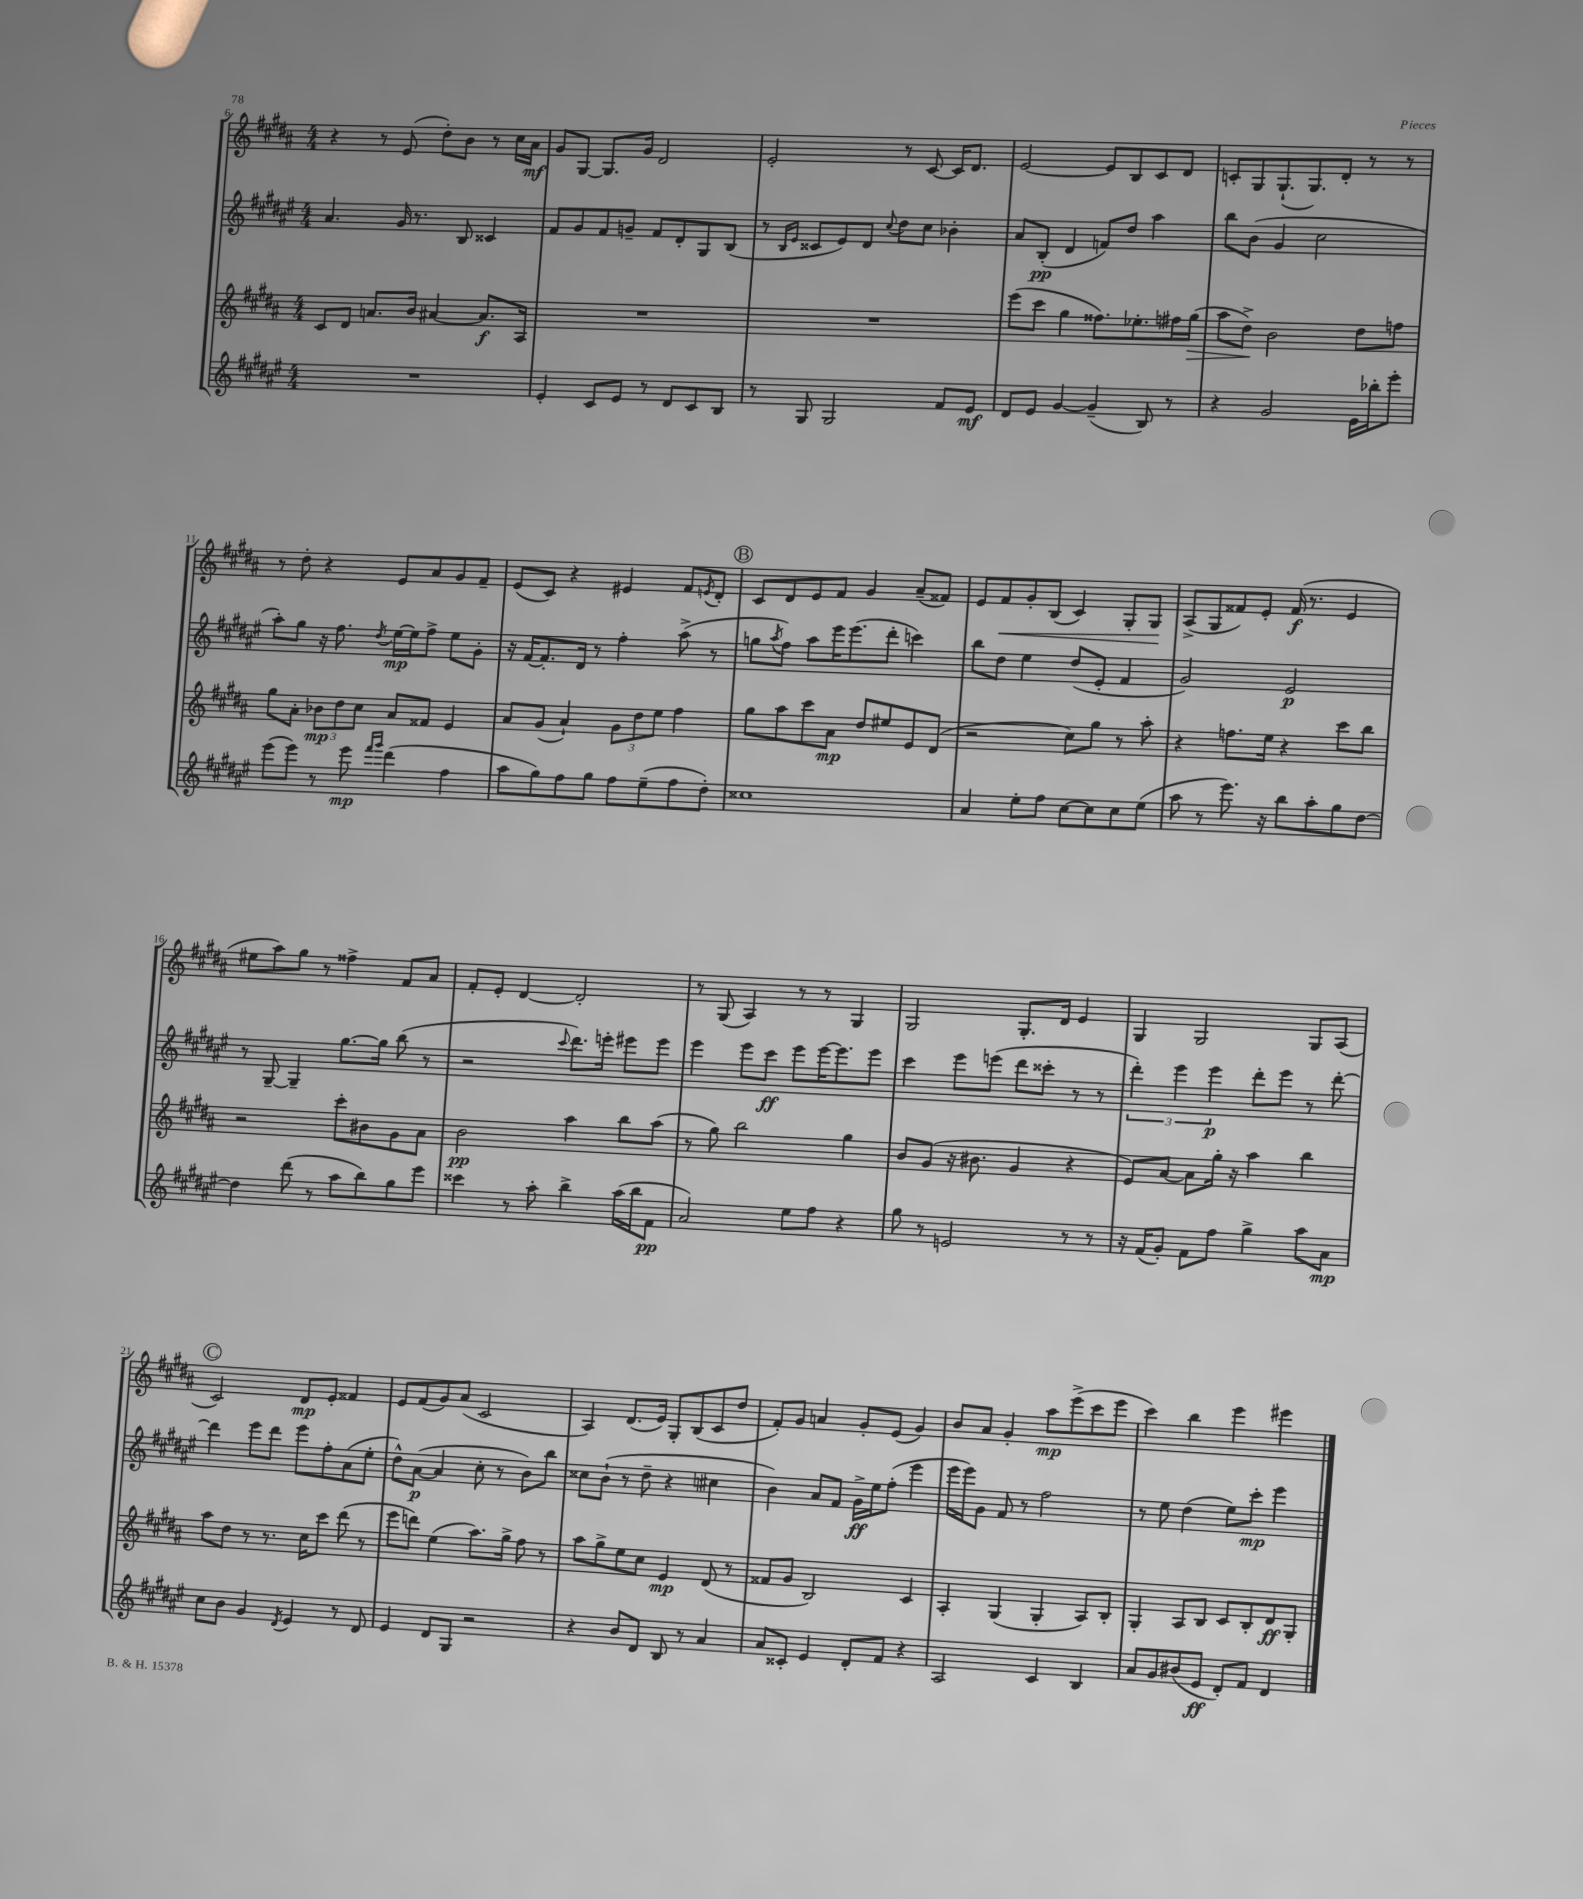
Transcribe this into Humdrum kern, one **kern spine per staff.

**kern	**dynam	**kern	**dynam	**kern	**dynam	**kern	**dynam
*part4	*part4	*part3	*part3	*part2	*part2	*part1	*part1
*staff4	*staff4	*staff3	*staff3	*staff2	*staff2	*staff1	*staff1
*clefG2	*	*clefG2	*	*clefG2	*	*clefG2	*
*k[f#c#g#d#a#e#]	*	*k[f#c#g#d#a#]	*	*k[f#c#g#d#a#e#]	*	*k[f#c#g#d#a#]	*
*M4/4	*	*M4/4	*	*M4/4	*	*M4/4	*
=6	=6	=6	=6	=6	=6	=6	=6
1r	.	8c#/L	.	4.a#/	.	4r	.
.	.	8d#/J	.	.	.	.	.
.	.	8.an/L	.	.	.	8r	.
.	.	.	.	16g#/	.	(8e/	.
.	.	16b/Jk	.	8.r	.	.	.
.	.	[4a#X/	.	.	.	8dd#'\L)	.
.	.	.	.	8B/	.	8b\J	.
.	.	8.a#/L]	f	4c##X/	.	8r	.
.	.	.	.	.	.	16cc#\LL	.
.	.	16A#/Jk	.	.	.	16a#\JJ	mf
=7	=7	=7	=7	=7	=7	=7	=7
4e#'/	.	1r	.	8f#/L	.	8g#/L	.
.	.	.	.	8g#/	.	[8G#/J	.
8c#/L	.	.	.	8f#/	.	8.G#/L]	.
8e#/J	.	.	.	8gn~/J	.	.	.
.	.	.	.	.	.	16g#/Jk	.
8r	.	.	.	8f#/L	.	2d#/	.
8d#/L	.	.	.	8d#'/	.	.	.
8c#/	.	.	.	8G#/	.	.	.
8B/J	.	.	.	(8B/J	.	.	.
=8	=8	=8	=8	=8	=8	=8	=8
8r	.	1r	.	8r	.	2e'/	.
.	.	.	.	16qqB/LL	.	.	.
.	.	.	.	16qqe#/JJ	.	.	.
8G#/	.	.	.	8c##X/L	.	.	.
2G#/	.	.	.	8e#/)	.	.	.
.	.	.	.	8d#/J	.	.	.
.	.	.	.	8qqcc#/	.	.	.
.	.	.	.	8dd#\L	.	8r	.
.	.	.	.	8cc#\J	.	[8c#/	.
8f#/L	.	.	.	4b-X'\	.	16c#/KL]	.
.	.	.	.	.	.	8.d#/J	.
8e#/J	mf	.	.	.	.	.	.
=9	=9	=9	=9	=9	=9	=9	=9
8d#/L	.	(8eee\L	.	8a#/L	.	[2e/	.
8e#/J	.	8ccc#\J	.	(8B'/J	pp	.	.
[4g#/	.	4gg#\	.	4d#/	.	.	.
(4g#~/]	.	8.ff##X\L)	.	8fn/L)	.	8e/L]	.
.	.	.	.	8dd#/J	.	8B/	.
.	.	8.ee-X'\	.	.	.	.	.
8B/)	.	.	.	4aa#\	.	8c#/	.
8r	.	16ff#X\L	.	.	.	8d#/J	.
!	!	!	!LO:HP:b	!	!	!	!
.	.	(16gg#\JJ	>	.	.	.	.
=10	=10	=10	=10	=10	=10	=10	=10
4r	.	8aa#\L	.	8bb\L	.	8cn'/L	.
.	.	8dd#^\J)	.	(8b\J	.	8G#/	.
2g#/	.	2b\	]	4g#/	.	(8.G#`/	.
.	.	.	.	.	.	8.G#/)	.
.	.	.	.	2cc#\	.	.	.
.	.	.	.	.	.	8d#'/J	.
16e#\LL	.	8dd#\L	.	.	.	8r	.
16bb-X'\J	.	.	.	.	.	.	.
8eee#'\J	.	8ffn\J	.	.	.	8r	.
!!LO:LB:g=z
=11	=11	=11	=11	=11	=11	=11	=11
(8eee#\L	.	8gg#\L	.	8aa#'\L)	.	8r	.
8eee#\J)	.	8a#'\J	.	8gg#\J	.	8dd#'\	.
8r	.	12b-X\L	mp	16r	.	4r	.
.	.	.	.	8.ff#\	.	.	.
.	.	12dd#\	.	.	.	.	.
8eee#\	mp	.	.	.	.	.	.
.	.	12cc#\J	.	.	.	.	.
16qqfff#/LL	.	.	.	.	.	.	.
16qqggg#/JJ	.	.	.	8qdd#/	.	.	.
(4ddd#\	.	8a#/L	.	[16ee#\LL	mp	8e/L	.
.	.	.	.	16ee#\J]	.	.	.
.	.	8f##X/J	.	8ff#^\J	.	8a#/	.
4ff#\	.	4e/	.	8ee#\L	.	8g#/	.
.	.	.	.	8g#'\J	.	8f#~/J	.
=12	=12	=12	=12	=12	=12	=12	=12
8aa#\L	.	8a#/L	.	16r	.	(8e/L	.
.	.	.	.	[16f#/KL	.	.	.
8gg#\)	.	(8g#/J	.	8.f#'/]	.	8c#/J)	.
8ff#\	.	4a#`/)	.	.	.	4r	.
.	.	.	.	16d#/Jk	.	.	.
8gg#\J	.	.	.	8r	.	.	.
8ff#\L	.	12g#\L	.	4ff#'\	.	4e#X/	.
.	.	12dd#\	.	.	.	.	.
(8ee#~\	.	.	.	.	.	.	.
.	.	12ee\J	.	.	.	.	.
8ff#\	.	4ff#\	.	(8aa#^\	.	8f#/L	.
.	.	.	.	.	.	8qen/	.
8dd#'\J)	.	.	.	8r	.	8d#'/J	.
!!LO:REH:place=s1:t=B
=13	=13	=13	=13	=13	=13	=13	=13
1cc##X	.	8gg#\L	.	8ggn\L	.	8c#/L	.
.	.	.	.	8qaa#/	.	.	.
.	.	8aa#\	.	8ff#\J)	.	8d#/	.
.	.	8ccc#\	.	8aa#\L	.	8e/	.
.	.	8a#\J	mp	16eee#\K	.	8f#/J	.
.	.	.	.	(8.eee#\	.	.	.
.	.	8dd#/L	.	.	.	4g#/	.
.	.	8ee#X/	.	8ddd#'\J	.	.	.
.	.	8e/	.	4cccn\)	.	(8a#~/L	.
.	.	(8d#/J	.	.	.	8f##X/J)	.
=14	=14	=14	=14	=14	=14	=14	=14
4a#/	.	2r	.	8bb\L	.	8e/L	.
!	!	!	!	!	!	!	!LO:HP:b
.	.	.	.	8dd#\J	.	8f#/	<
8ee#'\L	.	.	.	4ee#\	.	8g#'/	.
8ff#\J	.	.	.	.	.	(8B/J	.
[8cc#\L	.	8cc#\L)	.	(8dd#/L	.	4c#/)	.
8cc#\]	.	8gg#\J	.	8e#'/J	.	.	.
8cc#\	.	8r	.	4f#/	.	8G#'/L	.
(8ee#\J	.	8aa#'\	.	.	.	8G#/J	.
.	.	.	.	.	.	.	[
=15	=15	=15	=15	=15	=15	=15	=15
8aa#\	.	4r	.	2g#/)	.	(8A#^/L	.
8r	.	.	.	.	.	8G#/	.
8.eee#\)	.	8.ffn\L	.	.	.	8f##X/)	.
.	.	.	.	.	.	8e'/J	.
16r	.	16ee\Jk	.	.	.	.	.
8bb\L	.	4r	.	2e#/	p	(16f##/	f
.	.	.	.	.	.	8.r	.
8aa#'\	.	.	.	.	.	.	.
8gg#\	.	8ccc#\L	.	.	.	4e/	.
[8dd#\J	.	8bb\J	.	.	.	.	.
!!LO:LB:g=z
=16	=16	=16	=16	=16	=16	=16	=16
4dd#\]	.	2r	.	8r	.	8ee#X\L	.
.	.	.	.	[8G#~/	.	8aa#\)	.
(8ddd#\	.	.	.	4G#~/]	.	8gg#\J	.
8r	.	.	.	.	.	8r	.
8aa#\L	.	8ccc#'\L	.	[8.gg#\L	.	4ff##X^\	.
8bb\)	.	8b#X\	.	.	.	.	.
.	.	.	.	16gg#\Jk]	.	.	.
8gg#\	.	8g#\	.	(8bb\	.	8f#/L	.
8eee#\J	.	8a#\J	.	8r	.	8a#/J	.
=17	=17	=17	=17	=17	=17	=17	=17
4ccc##X\	.	2b\	pp	2r	.	8f#'/L	.
.	.	.	.	.	.	8e'/J	.
8r	.	.	.	.	.	[4d#/	.
8aa#'\	.	.	.	.	.	.	.
.	.	.	.	8qqccc#/	.	.	.
4bb^\	.	4aa#\	.	8.ddd#\L)	.	2d#'/]	.
.	.	.	.	16eeen'\Jk	.	.	.
(16aa#\LL	.	8bb\L	.	8eee#X\L	.	.	.
16bb\J	.	.	.	.	.	.	.
8f#\J	pp	(8aa#\J	.	8eee#\J	.	.	.
=18	=18	=18	=18	=18	=18	=18	=18
2a#/)	.	8r	.	4eee#\	.	8r	.
.	.	8gg#\)	.	.	.	(8G#/	.
.	.	2bb\	.	8eee#\L	.	4A#/)	.
.	.	.	.	8ccc#\J	ff	.	.
8ee#\L	.	.	.	8eee#\L	.	8r	.
8ff#\J	.	.	.	[16eee#\K	.	8r	.
.	.	.	.	8.eee#\]	.	.	.
4r	.	4gg#\	.	.	.	4G#/	.
.	.	.	.	8eee#\J	.	.	.
=19	=19	=19	=19	=19	=19	=19	=19
8gg#\	.	8b/L	.	4ccc#\	.	2G#/	.
8r	.	(8g#/J	.	.	.	.	.
2en/	.	16r	.	8eee#\L	.	.	.
.	.	8.b#X\	.	.	.	.	.
.	.	.	.	(8eeen\J	.	.	.
.	.	4g#/	.	8ddd#\L	.	8.G#'/L	.
.	.	.	.	8ccc##X'\J	.	.	.
.	.	.	.	.	.	16d#/Jk	.
8r	.	4r	.	8r	.	4e/	.
8r	.	.	.	8r	.	.	.
=20	=20	=20	=20	=20	=20	=20	=20
16r	.	8e/L)	.	6ddd#'\)	.	4G#/	.
(16f#/KL	.	.	.	.	.	.	.
8g#'/J)	.	[8a#/J	.	.	.	.	.
.	.	.	.	6eee#\	.	.	.
8f#\L	.	8a#\L]	.	.	.	2G#/	.
.	.	.	.	6eee#\	p	.	.
8ff#\J	.	16gg#'\Jk	.	.	.	.	.
.	.	16r	.	.	.	.	.
4gg#^\	.	4aa#\	.	8ddd#'\L	.	.	.
.	.	.	.	8eee#\J	.	.	.
8aa#\L	.	4bb\	.	8r	.	8G#/L	.
8a#\J	mp	.	.	[8ddd#'\	.	(8A#/J	.
!!LO:LB:g=z
!!LO:REH:place=s1:t=C
=21	=21	=21	=21	=21	=21	=21	=21
8cc#\L	.	8aa#\L	.	4ddd#\]	.	2c#/)	.
8b\J	.	8dd#\J	.	.	.	.	.
4g#/	.	8r	.	8eee#\L	.	.	.
.	.	8.r	.	8ddd#\J	.	.	.
8qd#/	.	.	.	.	.	.	.
4e#/	.	.	.	8eee#\L	.	8d#/L	mp
.	.	16cc#\KL	.	.	.	.	.
.	.	8ccc#\J	.	8ff#'\	.	8e'/J	.
8r	.	(8ddd#\	.	(8a#\	.	4f##X/	.
8d#/	.	8r	.	8ee#'\J	.	.	.
=22	=22	=22	=22	=22	=22	=22	=22
4e#/	.	8eee\L	.	8dd#^^\L)	.	8e/L	.
.	.	8dddn\J)	.	([8a#\J	p	(8f#/	.
8d#/L	.	(4ee\	.	4a#/]	.	8g#/)	.
8G#/J	.	.	.	.	.	(8a#/J	.
2r	.	8.aa#\L)	.	8cc#'\	.	2c#/	.
.	.	.	.	8r	.	.	.
.	.	16gg#^\Jk	.	.	.	.	.
.	.	8ff#\	.	8b\L)	.	.	.
.	.	8r	.	8bb\J	.	.	.
=23	=23	=23	=23	=23	=23	=23	=23
4r	.	8aa#\L	.	8cc##X\L	.	4A#/)	.
.	.	8gg#^\	.	(8b`\J	.	.	.
8b/L	.	8ee\	.	8r	.	(8.d#/L	.
8d#/J	.	8cc#\J	.	8dd#~\	.	.	.
.	.	.	.	.	.	16e/Jk)	.
8B/	.	4e/	mp	4r	.	8G#'/L	.
8r	.	.	.	.	.	(8B/	.
4a#/	.	(8d#/	.	4cc#X\	.	8c#/	.
.	.	8r	.	.	.	8dd#/J	.
=24	=24	=24	=24	=24	=24	=24	=24
8a#/L	.	8f##X/L	.	4b\)	.	8f#'/L)	.
8c##X'/J	.	8g#/J	.	.	.	8g#/J	.
4e#/	.	2B/)	.	8a#/L	.	4an/	.
.	.	.	.	8f#/J	.	.	.
8d#'/L	.	.	.	16g#^\LL	ff	8g#'/L	.
.	.	.	.	16ee#\J	.	.	.
8f#/J	.	.	.	(8ff#'\J	.	(8e/J	.
4r	.	4c#/	.	4eee#\	.	4g#/)	.
=25	=25	=25	=25	=25	=25	=25	=25
2A#/	.	4A#'/	.	16eee#\LL	.	8b/L	.
.	.	.	.	16eee#\J)	.	.	.
.	.	.	.	8g#\J	.	8a#/J	.
.	.	(4G#/	.	8f#/	.	4g#'/	.
.	.	.	.	8r	.	.	.
4c#/	.	4G#'/	.	2ff#\	.	8aa#\L	mp
.	.	.	.	.	.	(8eee^\	.
4B/	.	8A#/L)	.	.	.	8ccc#\	.
.	.	8B'/J	.	.	.	8eee\J	.
=26	=26	=26	=26	=26	=26	=26	=26
8a#/L	.	4G#'/	.	8r	.	4ccc#\)	.
8g#/	.	.	.	8ee#\	.	.	.
(8b#X/	.	8A#/L	.	(4dd#\	.	4bb\	.
8e#/J	ff	8B/J	.	.	.	.	.
8d#'/L)	.	8c#/L	.	8ee#\L)	.	4eee\	.
8f#/J	.	8B'/	.	8ccc#'\J	mp	.	.
4d#/	.	8d#/	ff	4eee#\	.	4eee#X\	.
.	.	8G#'/J	.	.	.	.	.
==	==	==	==	==	==	==	==
*-	*-	*-	*-	*-	*-	*-	*-
